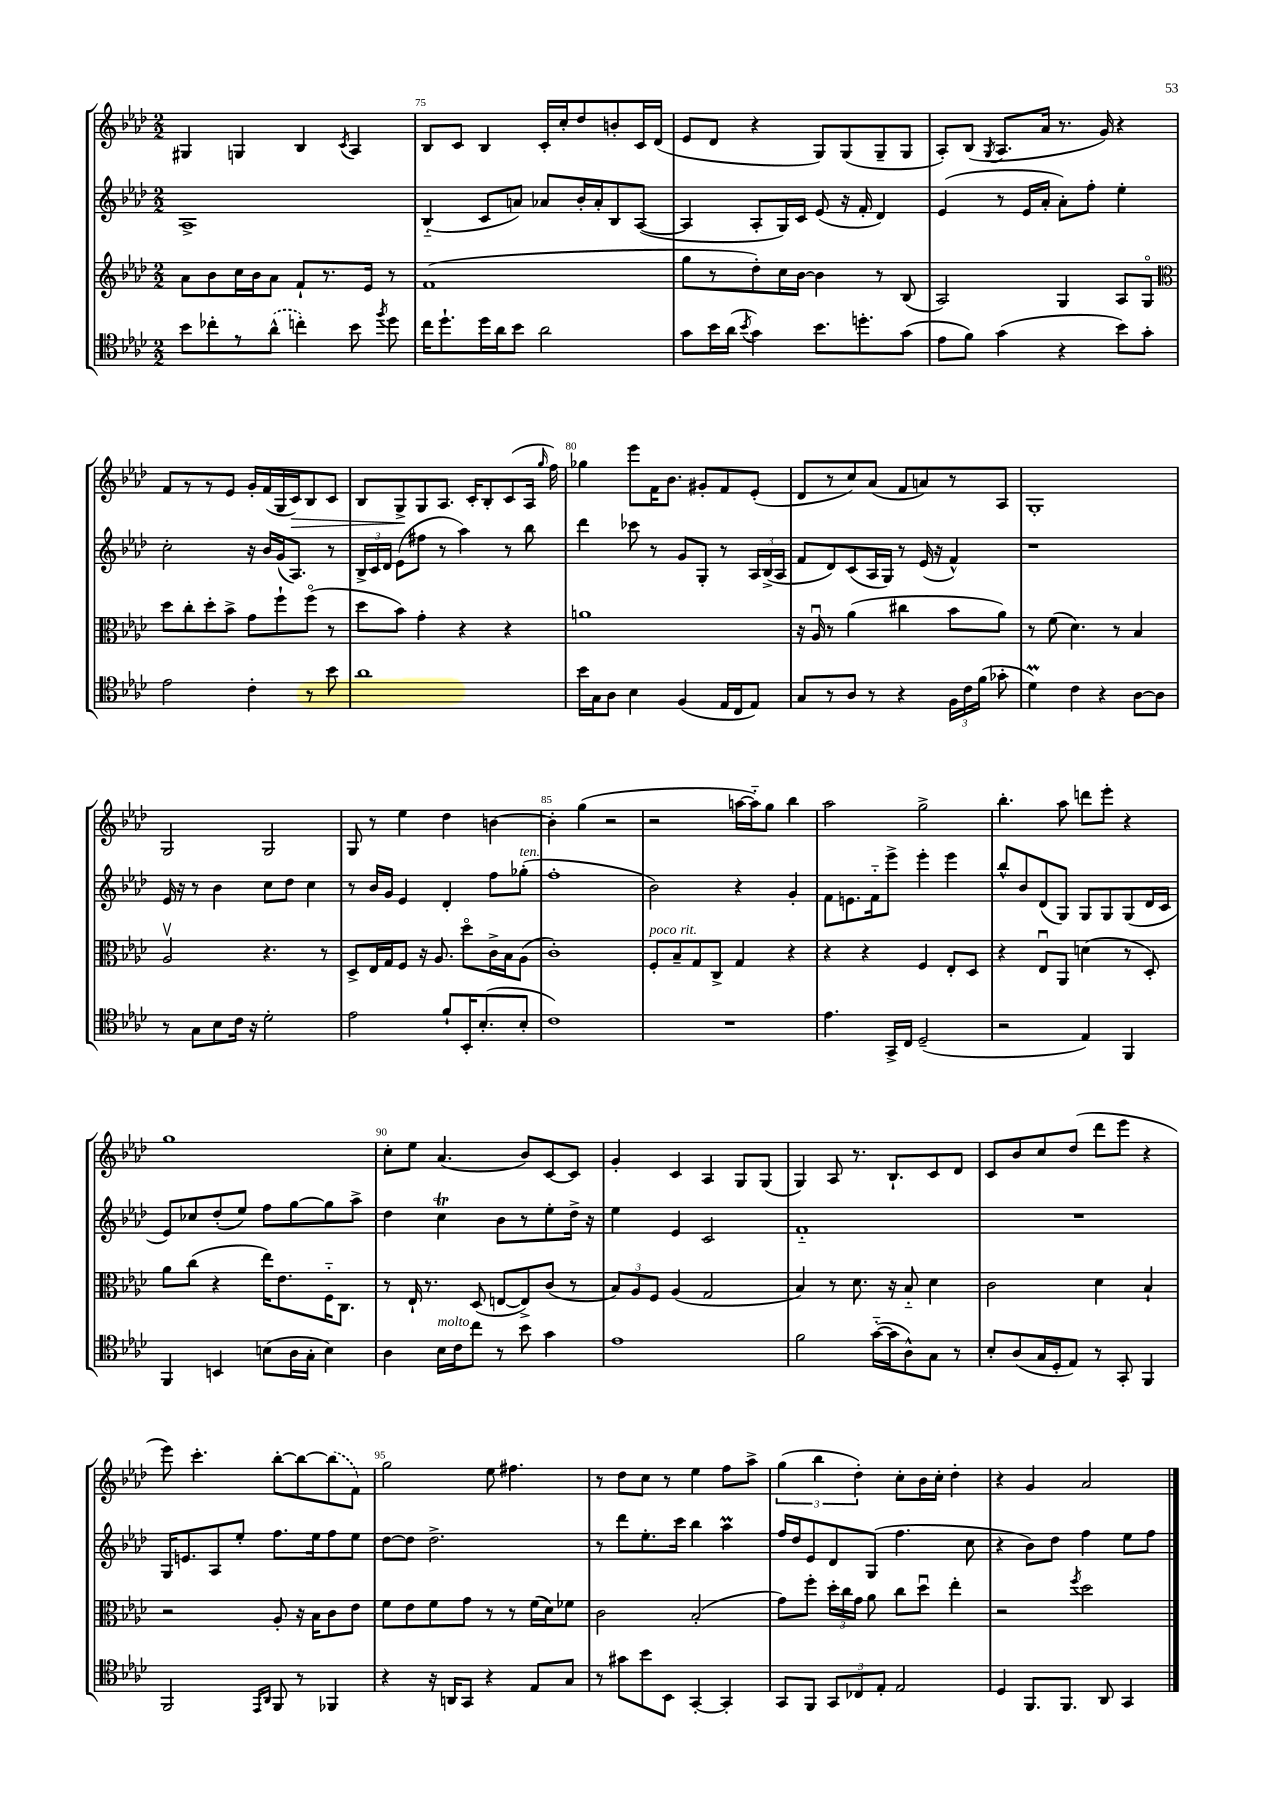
<<
\new StaffGroup <<
\new Staff = "s0" {
    \clef treble \key aes \major \numericTimeSignature \time 2/2
    \autoBeamOff gis4 g4 bes4 \acciaccatura { c'8 } aes4 |
    bes8[ c'8] bes4 c'16[-. c''16-. des''8 b'8-. c'16 des'16]( |
    ees'8[ des'8] r4 g8[) g8( g8-- g8] |
    aes8[-.) bes8]( \acciaccatura { g8 } aes8.[ aes'16] r8. g'16) r4 |
    f'8[ r8 r8 ees'8] g'16[-. f'16( g16 c'16\>) bes8 c'8] |
    bes8[ g8->\! g8 aes8.] c'16[-. bes8-. c'8( aes16] \grace { g''16 } f''16) |
    ges''4 ees'''8[ f'16 bes'8.] gis'8[-. f'8 ees'8]-.( |
    des'8[ r8 c''8) aes'8]( f'8[ a'8) r8 aes8] |
    g1-. |
    g2 g2 |
    g8 r8 ees''4 des''4 b'4~ |
    b'4-. g''4( r2 |
    r2 a''16[~ a''16-_) g''8] bes''4 |
    aes''2 g''2-> |
    bes''4.-. aes''8 d'''8[ ees'''8]-. r4 |
    g''1 |
    c''8[-. ees''8] aes'4.( bes'8[) c'8~ c'8] |
    g'4-. c'4 aes4 g8[ g8]( |
    g4) aes8 r8. bes8.[-! c'8 des'8] |
    c'8[ bes'8 c''8 des''8]( des'''8[ ees'''8] r4 |
    ees'''8) c'''4.-. bes''8[~-. bes''8~ \once \slurDashed bes''8( f'8]) |
    g''2 ees''8 fis''4. |
    r8 des''8[ c''8] r8 ees''4 f''8[ aes''8]-> |
    \tuplet 3/2 { g''4( bes''4 des''4-.) } c''8[-. bes'16 c''16]-. des''4-. |
    r4 g'4 aes'2 \bar "|." |
}
\new Staff = "s1" {
    \clef treble \key aes \major \numericTimeSignature \time 2/2
    \autoBeamOff aes1-> |
    bes4-_( c'8[ a'8]) aes'8[ bes'16-. aes'16-. bes8 aes8]~( |
    aes4 aes8[-. g16) c'16] ees'8( r16 f'16-. des'4) |
    ees'4( r8 ees'16[ aes'16]-. aes'8[-.) f''8]-. ees''4-. |
    c''2-. r16 bes'16[ g'16( aes8.]) r8 |
    \tuplet 3/2 { bes16[-> c'16 des'16] } ees'8[( fis''8] r8 aes''4) r8 bes''8 |
    des'''4 ces'''8 r8 g'8[ g8]-. r8 \tuplet 3/2 { aes16[ bes16->( aes16] } |
    f'8[ des'8) c'8( aes16 g16]) r8 ees'16( r16 f'4-^) |
    r1 |
    ees'16 r16 r8 bes'4 c''8[ des''8] c''4 |
    r8 bes'16[ g'16] ees'4 des'4-. f''8[ ges''8]-.^\markup { \italic "ten." }( |
    f''1-. |
    bes'2) r4 g'4-. |
    f'8[ e'8. f'16-_ ees'''8]-> ees'''4-. ees'''4 |
    bes''8[-^ bes'8 des'8( g8]) g8[ g8 g8( des'16 c'16] |
    ees'8[) ces''8 des''8-.( ees''8]) f''8[ g''8~ g''8 aes''8]-> |
    des''4 c''4\trill bes'8[ r8 ees''8-. des''16]-> r16 |
    ees''4 ees'4 c'2 |
    f'1-_ |
    R1 |
    g16[ e'8. aes8 ees''8]-. f''8.[ ees''16 f''8 ees''8] |
    des''8[~ des''8] des''2.-> |
    r8 des'''8[ ees''8.-. c'''16] bes''4 aes''4\prall |
    f''16[ des''16 ees'8 des'8 g8]( f''4. c''8 |
    r4 bes'8[) des''8] f''4 ees''8[ f''8] \bar "|." |
}
\new Staff = "s2" {
    \clef treble \key aes \major \numericTimeSignature \time 2/2
    \autoBeamOff aes'8[ bes'8 c''16 bes'16 aes'8] f'8[-! r8. ees'16] r8 |
    f'1( |
    g''8[ r8 des''8-.) c''16 bes'16]~ bes'4 r8 bes8( |
    aes2) g4 aes8[ g8]\flageolet |
    \clef alto des''8[ c''8-. des''8-. bes'8]-> g'8[ f''8-! f''8]\flageolet( r8 |
    des''8[ bes'8]) g'4-. r4 r4 |
    a'1 |
    r16 aes16\downbow r8 aes'4( cis''4 bes'8[ aes'8]) |
    r8 f'8( des'4.) r8 bes4 |
    aes2\upbow r4. r8 |
    des8[-> ees16 g16 f8] r16 aes8. des''8[\flageolet c'16-> bes16 aes8]( |
    c'1-.) |
    f8[-.^\markup { \italic "poco rit." } bes8-- g8 c8]-> g4 r4 |
    r4 r4 f4 ees8[-. des8] |
    r4 ees8[\downbow aes,8] d'4( r8 des8-.) |
    aes'8[ c''8]( r4 ees''16[) ees'8. f16-_ c8.] |
    r8 ees16-! r8. des8( e8[~ e8->) c'8]( r8 |
    \tuplet 3/2 { bes8[) aes8 f8] } aes4( g2 |
    bes4) r8 des'8. r16 bes8-_ des'4 |
    c'2 des'4 bes4-! |
    r2 aes8-. r16 bes16[ c'8 ees'8] |
    f'8[ ees'8 f'8 g'8] r8 r8 f'16[( des'16) fes'8] |
    c'2 bes2-.( |
    g'8[) f''8]-. \tuplet 3/2 { des''16[-. c''16 g'16] } aes'8 c''8[ des''8]\downbow ees''4-. |
    r2 \acciaccatura { f''8 } des''2 \bar "|." |
}
\new Staff = "s3" {
    \clef tenor \key aes \major \numericTimeSignature \time 2/2
    \autoBeamOff bes'8[ ces''8-. r8 \once \slurDashed aes'8]-^( c''4-.) bes'8 \acciaccatura { f''8 } des''8 |
    c''16[ des''8.-! des''16 aes'16 bes'8] aes'2 |
    g'8[ bes'16 aes'16]( \acciaccatura { bes'8 } g'4) bes'8.[ d''8.-. g'8]( |
    ees'8[ f'8]) g'4( r4 bes'8[) g'8]-. |
    ees'2 c'4-. r8 bes'8 |
    aes'1 |
    bes'16[ g16 aes8] bes4 f4( ees16[ c16 ees8]) |
    g8[ r8 aes8] r8 r4 \tuplet 3/2 { f16[ c'16 f'16]( } ges'8-. |
    des'4\prall) c'4 r4 aes8[~ aes8] |
    r8 g8[ bes8 c'16] r16 des'2-. |
    ees'2 f'8[-! bes,16-. bes8.-.( bes8]-. |
    c'1) |
    R1 |
    ees'4. g,16[-> c16] des2--( |
    r2 ees4) f,4 |
    f,4 b,4 b8[( aes16 g16]-. b4) |
    aes4 bes16[^\markup { \italic "molto" } c'16 c''8] r8 bes'8 g'4 |
    ees'1 |
    f'2 g'16[~-_( g'16 aes8-^) g8] r8 |
    bes8[-. aes8( g16 des16-. ees8]) r8 g,8-. f,4 |
    f,2 \grace { ees,16[ aes,16] } f,8 r8 fes,4 |
    r4 r16 a,16[ g,8] r4 ees8[ g8] |
    r8 gis'8[ bes'8 bes,8] g,4~-. g,4-. |
    g,8[ f,8] \tuplet 3/2 { g,8[ ces8 ees8]-. } ees2 |
    des4 f,8.[ f,8.] aes,8 g,4 \bar "|." |
}
>>
>>
\layout { \context { \Score currentBarNumber = #74 \override BarNumber.break-visibility = ##(#f #t #t) barNumberVisibility = #(every-nth-bar-number-visible 5) } }
